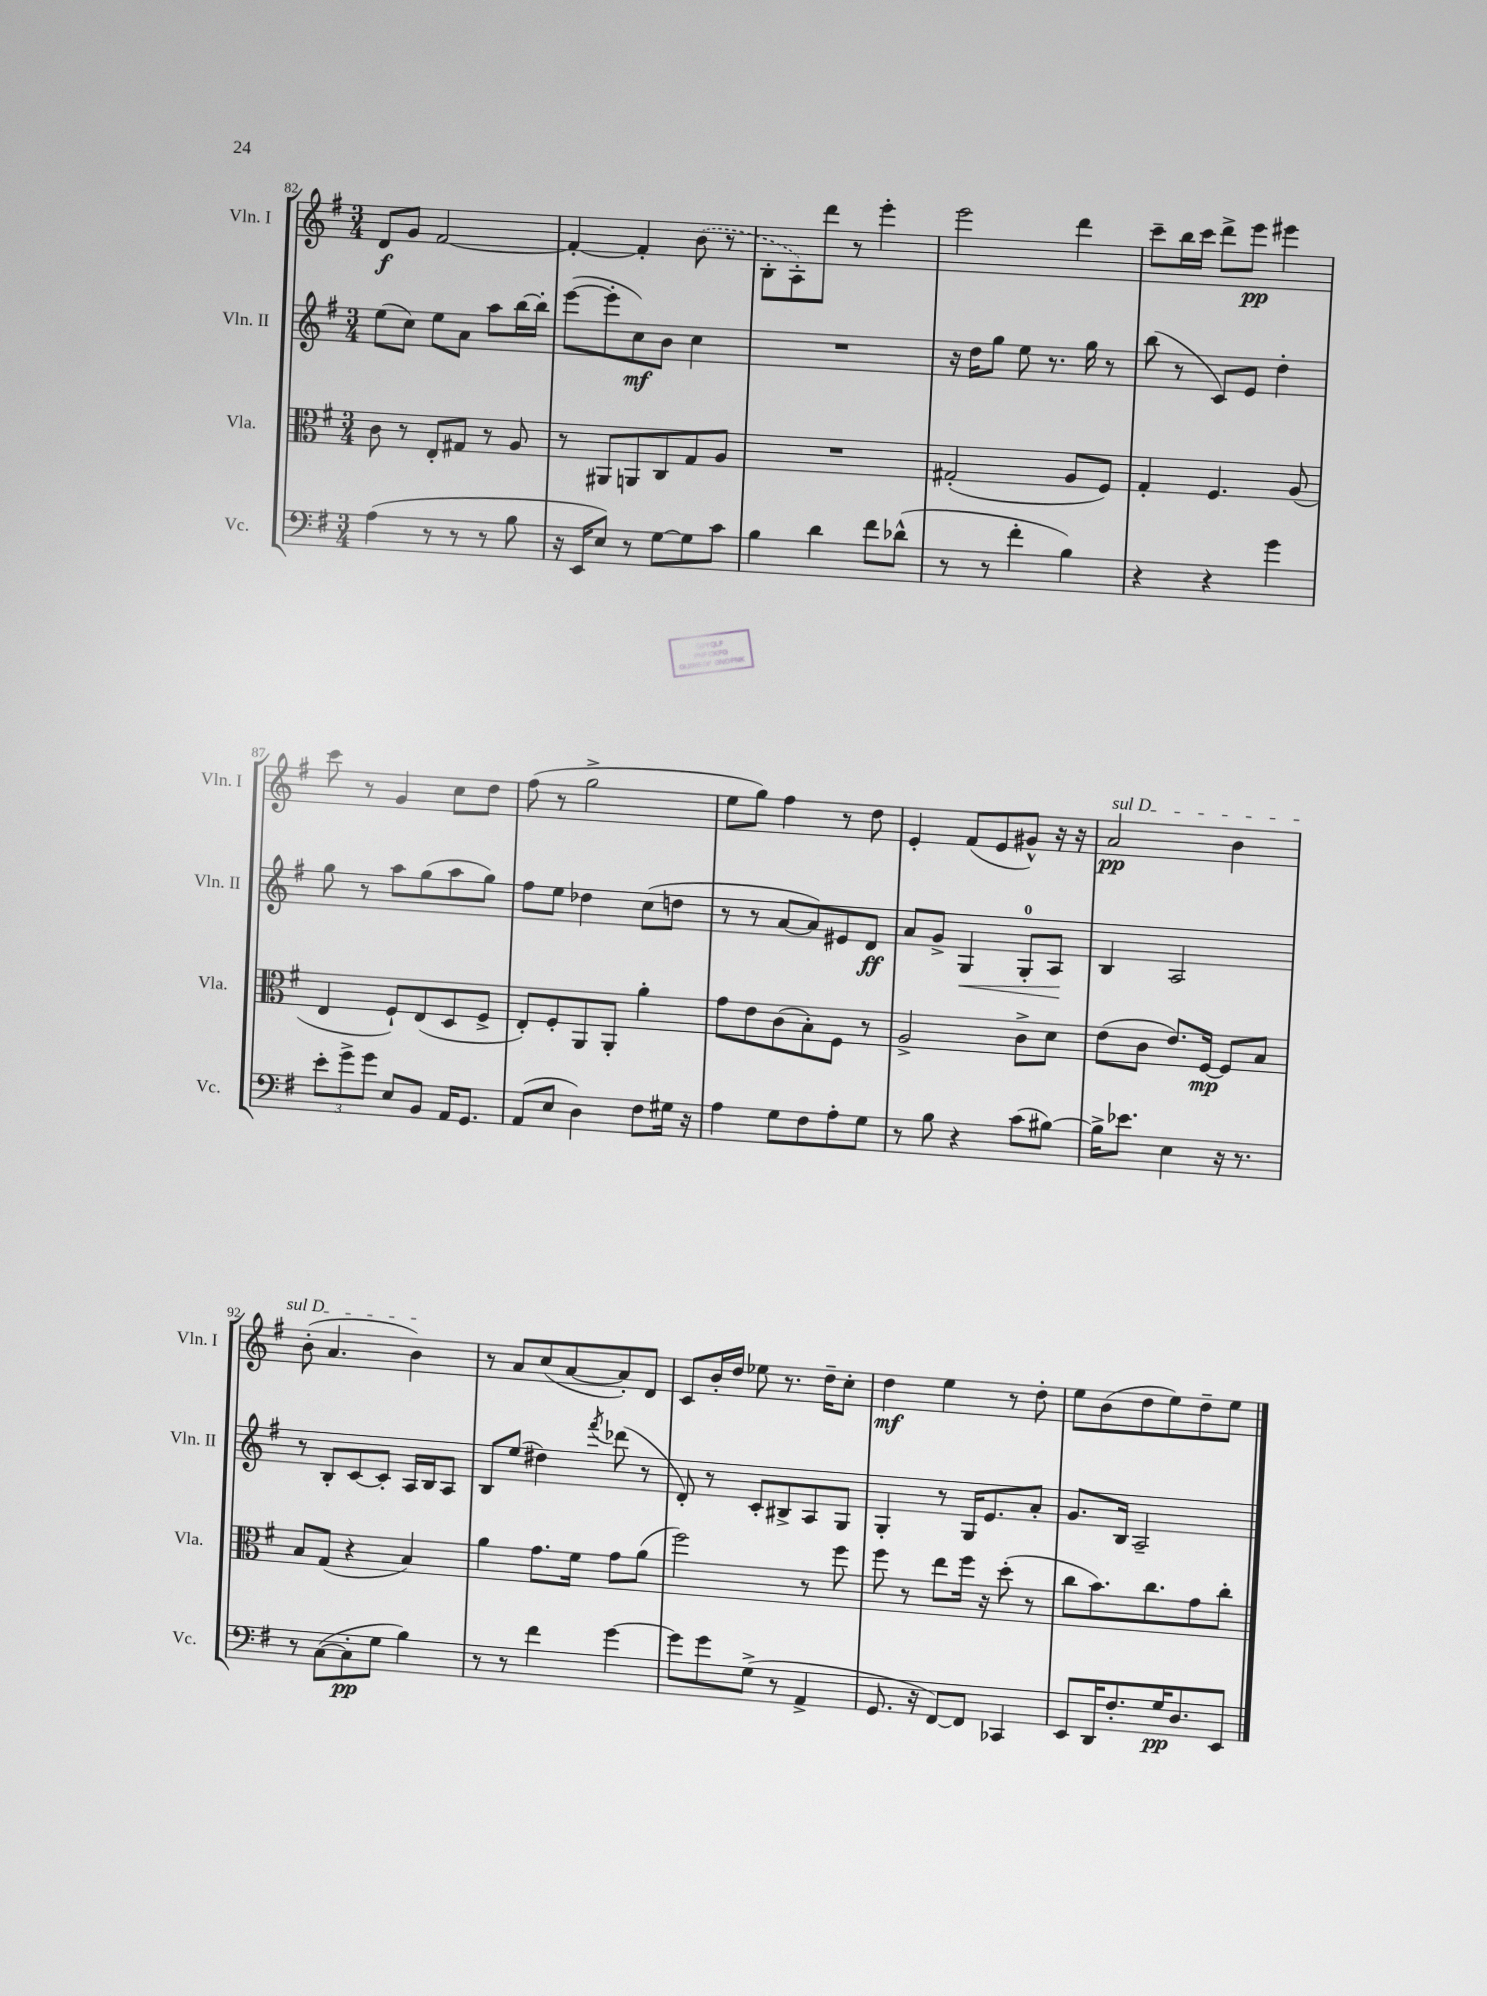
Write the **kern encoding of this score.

**kern	**kern	**kern	**kern
*staff4	*staff3	*staff2	*staff1
*clefF4	*clefC3	*clefG2	*clefG2
*k[f#]	*k[f#]	*k[f#]	*k[f#]
*M3/4	*M3/4	*M3/4	*M3/4
(4A	8c	(8ee	8d
.	8r	8cc)	8g
8r	8E'	8ee	[2f#
8r	8G#	8a	.
8r	8r	8aa	.
8B	8A	[16bb	.
.	.	16bb']	.
=	=	=	=
16r	8r	([8eee	4f#'_
16EE	.	.	.
8E)	8AA#	8eee']	.
8r	8AA	8cc)	4f#']
[8G	8C	8b	.
8G]	8G	4cc	(8b
8c	8A	.	8r
=	=	=	=
4B	2.r	2.r	8B'
.	.	.	8A')
4d	.	.	8ddd
.	.	.	8r
8f#	.	.	4eee'
(8d-^^	.	.	.
=	=	=	=
8r	(2G#'	16r	2eee
.	.	16dd	.
8r	.	8gg	.
4f#'	.	8ee	.
.	.	8.r	.
4B)	8A	.	4ddd
.	.	16gg	.
.	8F#)	8r	.
=	=	=	=
4r	4G'	(8bb	8ccc~
.	.	8r	16bb
.	.	.	16ccc
4r	4.F#	8c)	8ddd^
.	.	8e	8eee
4g	.	4dd'	4eee#
.	(8A	.	.
=	=	=	=
12e'	4E	8gg	8ccc
12g^	.	.	.
.	.	8r	8r
12g	.	.	.
8E	8F#`)	8aa	4g
8BB	(8E	(8gg	.
16AA	8D	8aa	8cc
8.GG	.	.	.
.	8F#^	8gg)	8dd
=	=	=	=
(8AA	8E')	8ff#	(8ff#
8E	8F#'	8ee	8r
4D)	8AA	4dd-	2gg^
.	8AA'	.	.
8F#	4a'	(8cc	.
16G#	.	8dd	.
16r	.	.	.
=	=	=	=
4A	8g	8r	8ee
.	8e	8r	8gg)
8G	(8c	[8a	4ff#
8F#	8B')	8a])	.
8A'	8F#	8e#	8r
8G	8r	8d	8dd
=	=	=	=
8r	2A^	8a	4e'
8B	.	8g^	.
4r	.	4G	(8f#
.	.	.	8e
(8c	8c^	8G'	8g#^^)
[8B#)	8d	8A	16r
.	.	.	16r
=	=	=	=
16B#^]	(8e	4B	2a
8.e-	.	.	.
.	8c	.	.
4E	8.e)	2A	.
.	[16F#	.	.
16r	8F#]	.	4b
8.r	.	.	.
.	8B	.	.
=	=	=	=
8r	8B	8r	(8b'
([8C	(8G	8B'	4.a
8C']	4r	[8c	.
8G	.	8c']	.
4B)	4B)	16A	4b)
.	.	16B	.
.	.	8A	.
=	=	=	=
8r	4a	8B	8r
8r	.	(8ee	8a
4f#	8.g	4dd#)	(8cc
.	.	.	[8a
.	16f#	.	.
.	.	8qfff#	.
[4g	8g	(8ddd-	8a'])
.	(8a	8r	8d
=	=	=	=
8g]	2ff#)	8d')	8c
8g	.	8r	16b'
.	.	.	16dd
(8G^	.	8c'	8ee-
8r	.	8B#^	8.r
4AA^	8r	8A	.
.	.	.	16dd~
.	8ff#	8G	8cc'
=	=	=	=
8.GG	8ff#	4G'	4dd
.	8r	.	.
16r	.	.	.
[8FF#)	8ee	8r	4ee
8FF#]	16ff#	16G	.
.	16r	8.e	.
4CC-	(8dd'	.	8r
.	8r	8a'	8dd'
=	=	=	=
8EE	8cc	8.g	8ee
16DD	8.b)	.	(8b
8.F#'	.	16B	.
.	.	2A~	8dd
.	8.cc	.	.
16G	.	.	8ee)
8.D	.	.	.
.	8g	.	8dd~
8EE	8cc'	.	8ee
==	==	==	==
*-	*-	*-	*-
